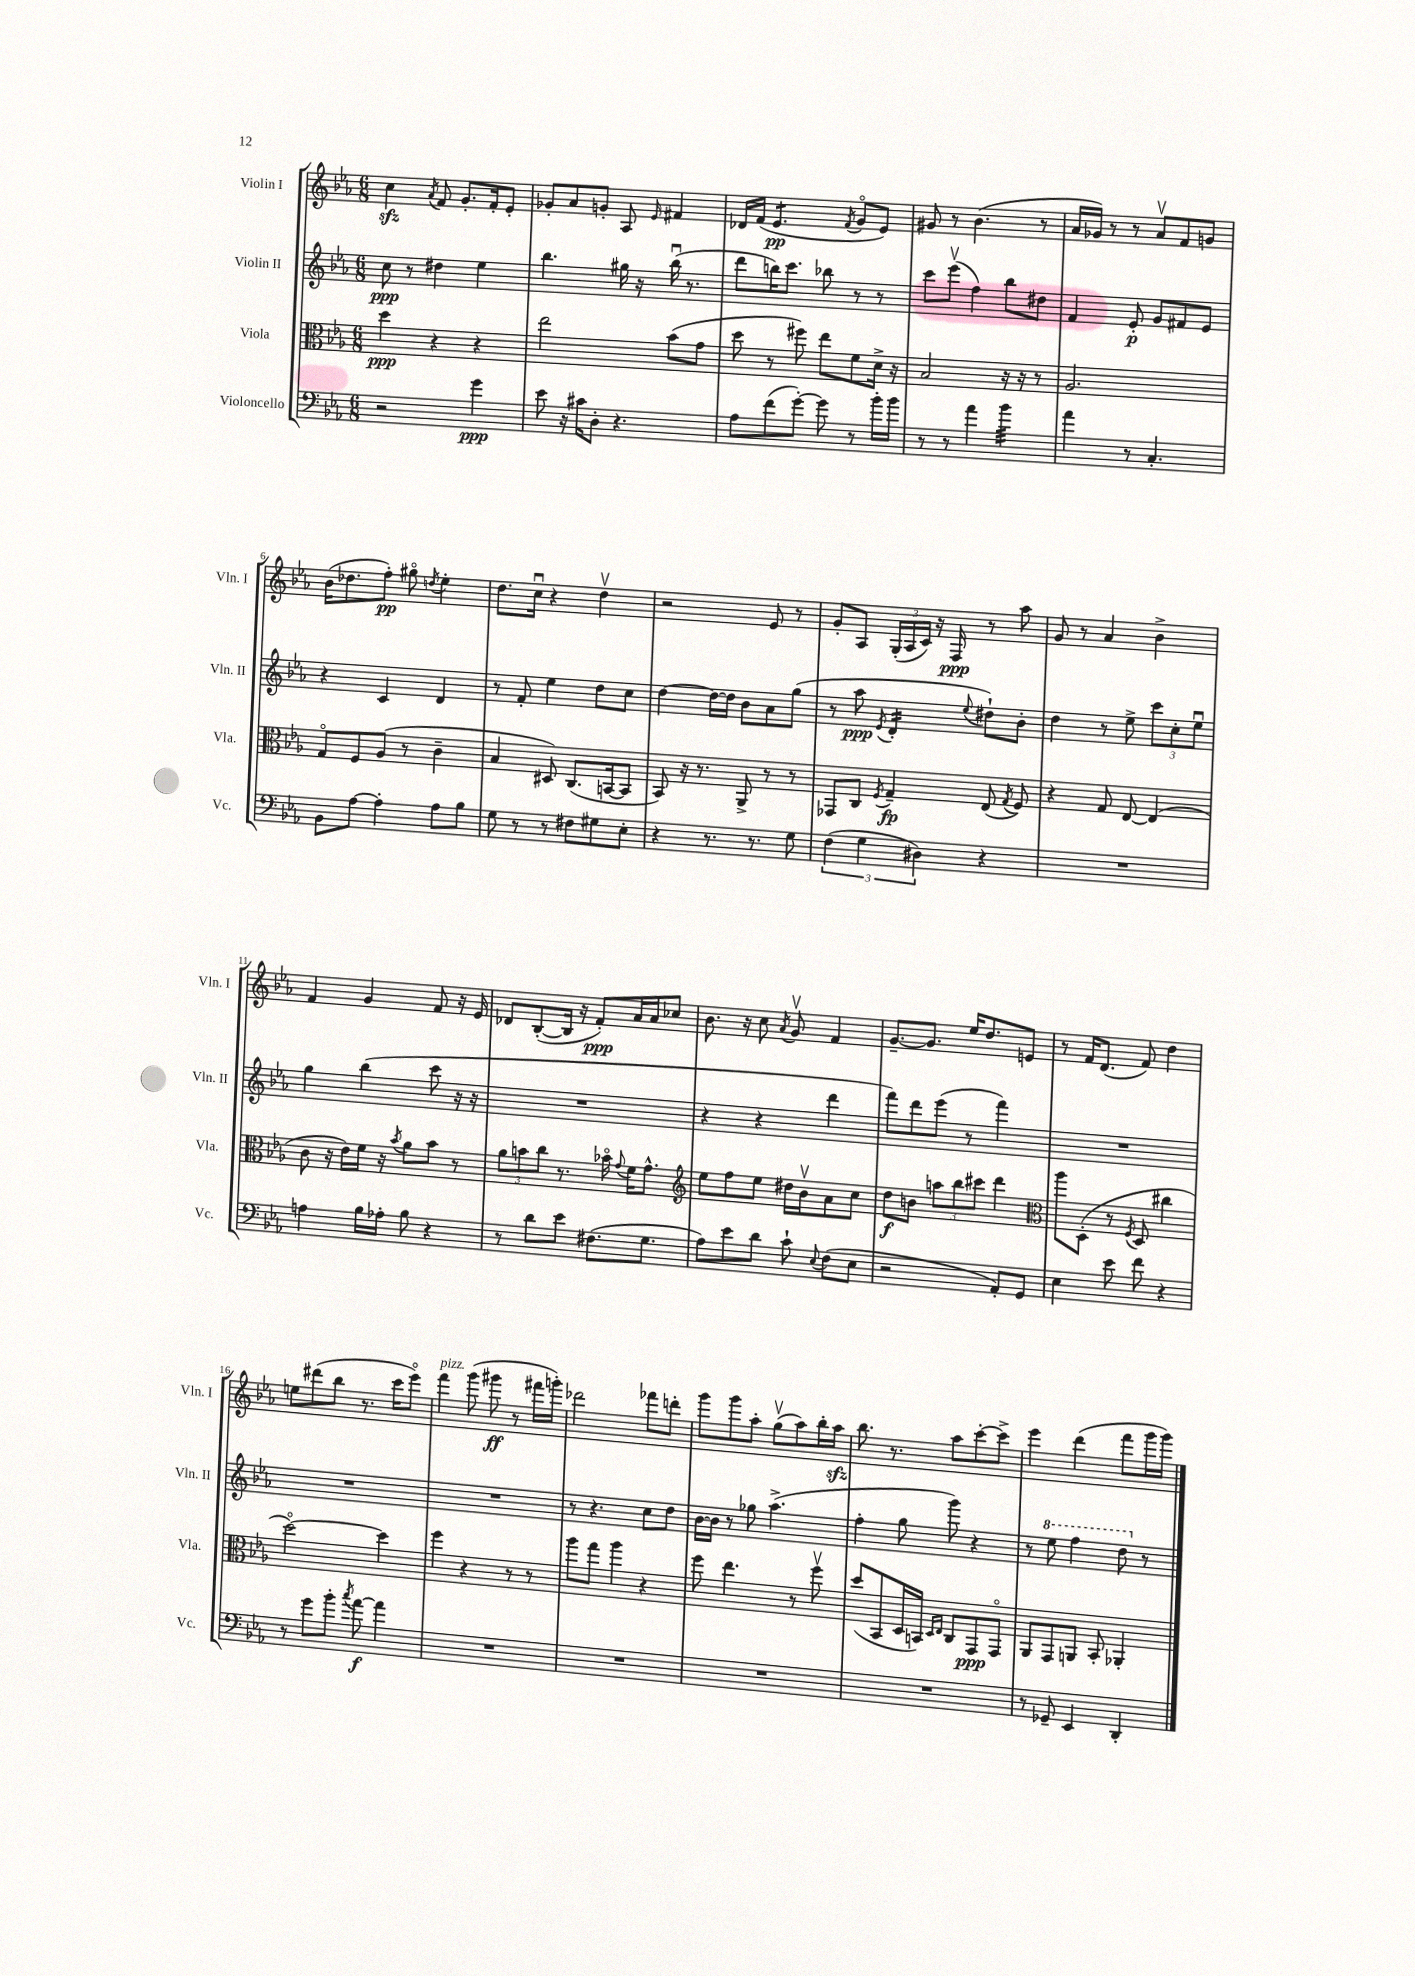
<<
\new StaffGroup <<
\new Staff = "s0" \with { instrumentName = "Violin I" shortInstrumentName = "Vln. I" } {
    \clef treble \key ees \major \numericTimeSignature \time 6/8
    \autoBeamOff c''4\sfz \acciaccatura { aes'8 } f'8 g'8.[-. f'16-. ees'8]-. |
    ges'8[-. aes'8 g'8]-. aes8 \grace { ees'16 } fis'4 |
    des'16[ f'16]( ees'4.:8\pp \acciaccatura { f'8 } g'8[\flageolet ees'8]) |
    gis'8 r8 bes'4.( r8 |
    aes'16[ ges'16]) r8 r8 aes'8[\upbow f'8 g'8] |
    bes'16[( des''8. f''8]-.\pp) gis''8\flageolet \acciaccatura { d''8 } ees''4-. |
    d''8.[ c''16]\downbow r4 d''4\upbow |
    r2 ees'8 r8 |
    g'8[-. aes8] \tuplet 3/2 { g16[-.( aes16 c'16]) } r16 f16\ppp r8 aes''8 |
    g'8 r8 aes'4 bes'4-> |
    f'4 g'4 f'8 r16 ees'16 |
    des'8[ bes8~-.( bes16] r16 f'8[-.\ppp) aes'16 aes'16 ces''8] |
    bes'8. r16 c''8 \acciaccatura { aes'8 } g'8\upbow f'4 |
    g'8.[~-- g'8.] ees''16[ d''8. e'8] |
    r8 f'16[ d'8.]( f'8) d''4 |
    e''8[ dis'''8( bes''8] r8. c'''16[ ees'''8]\flageolet) |
    f'''4^\markup { \italic "pizz." } g'''8( gis'''8\ff r8 fis'''16[ g'''16]-.) |
    des'''2 fes'''8[ d'''8]-. |
    g'''8[ g'''8 aes''8]-. g''8[\upbow( aes''8) bes''16-. aes''16]\sfz |
    bes''8. r8. aes''8[ c'''8~-. c'''8]-> |
    ees'''4 d'''4( f'''8[ g'''16 g'''16]) \bar "|." |
}
\new Staff = "s1" \with { instrumentName = "Violin II" shortInstrumentName = "Vln. II" } {
    \clef treble \key ees \major \numericTimeSignature \time 6/8
    \autoBeamOff c''8\ppp r8 dis''4 ees''4 |
    bes''4. gis''16 r16 bes''16\downbow( r8. |
    d'''8[ b''16) c'''8.] bes''8 r8 r8 |
    c'''8[ ees'''8]\upbow( f''4) bes''8[ dis''8] |
    f'4 ees'8-.\p g'8[ fis'8 ees'8] |
    r4 c'4 d'4 |
    r8 f'8-. ees''4 d''8[ c''8] |
    d''4~ d''16[~ d''16] bes'8[ aes'8 g''8]( |
    r8 aes''8\ppp \acciaccatura { ees'8 } d'4:16-. \appoggiatura { ees''8 } dis''8[-!) bes'8]-. |
    d''4 r8 ees''8-> \tuplet 3/2 { c'''8[ c''8-. ees''8]\downbow } |
    g''4 bes''4( c'''8 r16 r16 |
    R2. |
    r4 r4 d'''4 |
    f'''8[) d'''8 ees'''8]( r8 f'''4) |
    R2. |
    R2. |
    R2. |
    r8 r4. c''8[ d''8] |
    bes'16[~ bes'16] r8 ges''8 aes''4.->( |
    f''4-. g''8 g'''8) r4 |
    r8 \ottava #1 ees'''8 f'''4 d'''8 \ottava #0 r8 \bar "|." |
}
\new Staff = "s2" \with { instrumentName = "Viola" shortInstrumentName = "Vla." } {
    \clef alto \key ees \major \numericTimeSignature \time 6/8
    \autoBeamOff d''4\ppp r4 r4 |
    ees''2 bes'8[( g'8] |
    d''8 r8 fis''8) ees''8[ f'8 d'16]-> r16 |
    bes2 r16 r16 r8 |
    aes2. |
    g8[\flageolet f8 aes8]( r8 c'4-- |
    bes4 dis8) c8.[( b,16~ b,8] |
    bes,8) r16 r8. aes,8-> r8 r8 |
    ges,8[ c8] \acciaccatura { f8 } g4--\fp ees8( \acciaccatura { g8 } f8) |
    r4 g8 ees8~ ees4( |
    c'8 r16 ees'16[) f'16] r16 \acciaccatura { bes'8 } aes'8[ bes'8] r8 |
    \tuplet 3/2 { aes'8[ b'8 c''8] } r8. bes'16\flageolet \appoggiatura { g'8 } f'16[ g'8.]-^ |
    \clef treble ees''8[ f''8 ees''8] dis''16[ bes'16\upbow aes'8 c''8] |
    d''8[\f b'8] \tuplet 3/2 { a''8[ bes''8 cis'''8] } d'''4 |
    \clef alto aes''8[ d8]-.( r8 \acciaccatura { f8 } d8 cis''4 |
    d''2~\flageolet) d''4 |
    f''4 r4 r8 r8 |
    aes''8[ g''8] aes''4 r4 |
    f''8 ees''4. r8 f''8\upbow |
    d''8[( bes,8 d16 b,16]) \grace { d16[ ees16] } c8[ g,8\ppp g,8]\flageolet |
    aes,8[ g,8 a,8] bes,8-. aes,4-. \bar "|." |
}
\new Staff = "s3" \with { instrumentName = "Violoncello" shortInstrumentName = "Vc." } {
    \clef bass \key ees \major \numericTimeSignature \time 6/8
    \autoBeamOff r2 g'4\ppp |
    ees'8 r16 cis'16[ d8]-. r4. |
    aes8[ f'8( g'8]~-.) g'8 r8 bes'16[-. bes'16] |
    r8 r8 aes'4 bes'4:32 |
    aes'4 r8 c4.-. |
    bes,8[ aes8]~ aes4-. aes8[ bes8] |
    g8 r8 r8 fis8[ gis8 ees8]-. |
    r4 r8. r8. g8 |
    \tuplet 3/2 { f4( g4 dis4) } r4 |
    R2. |
    a4 bes16[ aes16]-. bes8 r4 |
    r8 d'8[ ees'8] fis8.[( g8.] |
    aes8[) ees'8 d'8] c'8-! \appoggiatura { ees8 } f8[( ees8] |
    r2 aes,8[-.) g,8] |
    ees4 ees'8 f'8 r4 |
    r8 g'8[ bes'8]-. \acciaccatura { c''8 } aes'8~\f aes'4 |
    R2. |
    R2. |
    R2. |
    R2. |
    r8 ges,8-- ees,4 d,4-. \bar "|." |
}
>>
>>
